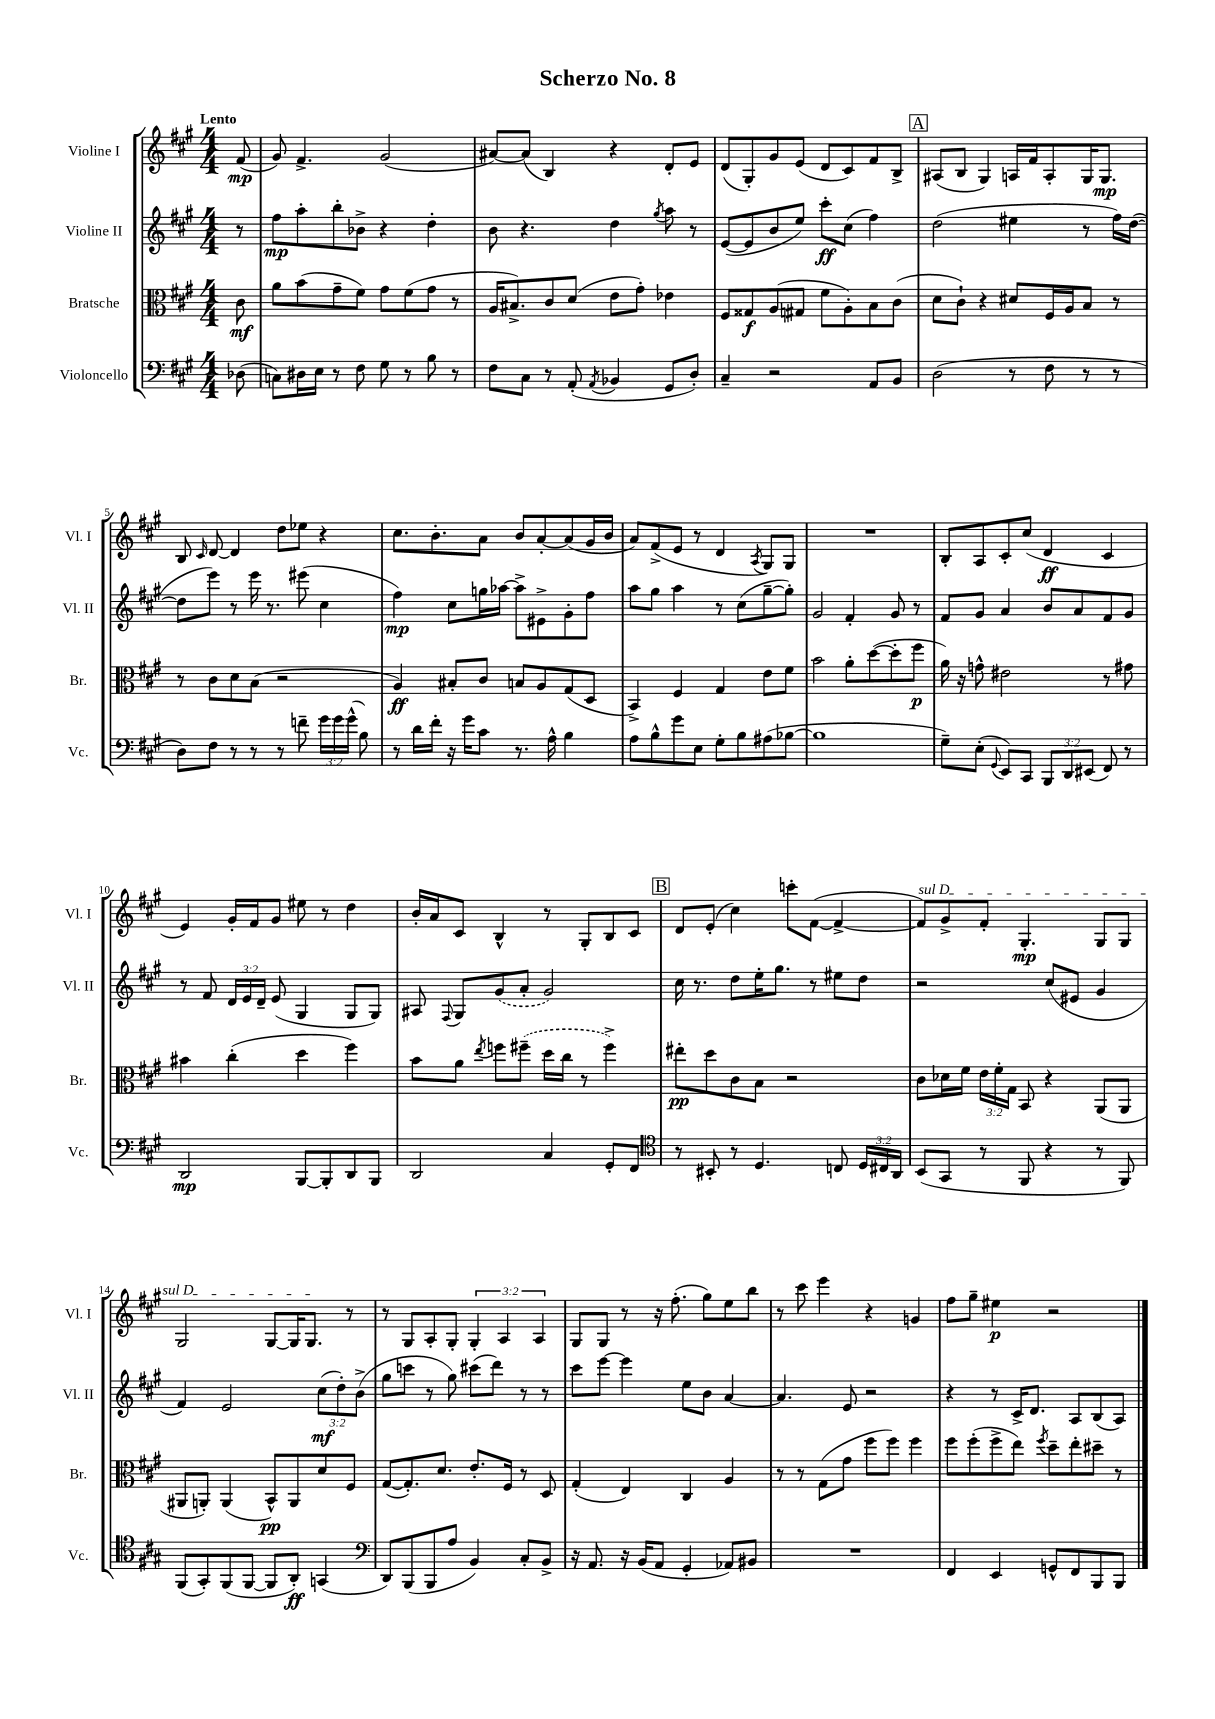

**kern	**kern	**kern	**kern
*staff4	*staff3	*staff2	*staff1
*clefF4	*clefC3	*clefG2	*clefG2
*k[f#c#g#]	*k[f#c#g#]	*k[f#c#g#]	*k[f#c#g#]
*M4/4	*M4/4	*M4/4	*M4/4
(8D-	8c#	8r	(8f#
=	=	=	=
8C)	8a	8ff#	8g#)
16D#	(8b	8aa'	4.f#^
16E	.	.	.
8r	8g#~	8bb'	.
8F#	8f#)	8b-^	.
8G#	8g#	4r	(2g#
8r	(8f#	.	.
8B	8g#	4dd'	.
8r	8r	.	.
=	=	=	=
8F#	16A	8b	[8a#)
.	8.B#^)	.	.
8C#	.	4.r	(8a#]
8r	8c#	.	4B)
(8AA'	(8d	.	.
8qAA	.	.	.
4BB-	8e	4dd	4r
.	8g#')	.	.
.	.	8qgg#	.
8GG#	4e-	8aa	8d'
8D')	.	8r	8e
=	=	=	=
4C#~	8F#	([8e	(8d
.	8G##	8e]	8G#')
2r	(8A	8b	8g#
.	8G#	8ee)	(8e
.	8f#	8ccc#'	8d
.	8A')	(8cc#	8c#)
8AA	8B	4ff#)	8f#
8BB	(8c#	.	8B^
=	=	=	=
(2D	8d	(2dd	(8A#
.	8c#`)	.	8B
.	4r	.	4G#)
8r	8d#	4ee#	16A
.	.	.	16f#
8F#	16F#	.	8A'
.	16A	.	.
8r	8B	8r	16G#
.	.	.	8.G#
8r	8r	16ff#)	.
.	.	([16dd	.
=	=	=	=
8D)	8r	8dd]	8B
.	.	.	16qqc#
8F#	8c#	8eee)	[8d
8r	8d	8r	4d]
8r	(8B	16eee	.
.	.	8.r	.
8r	2r	.	8dd
8f~	.	(8eee#	8ee-
24g#	.	4cc#	4r
24g#	.	.	.
(24g#^^	.	.	.
8B)	.	.	.
=	=	=	=
8r	4A)	4ff#)	8.cc#
16d	.	.	.
16f#'	.	.	8.b'
16r	8B#'	8cc#	.
16g#	.	.	.
8c#	8c#	16gg	8a
.	.	[16aa-	.
8.r	8B	8aa-^]	8b
.	8A	8e#^	[8a'
16A^^	.	.	.
4B	(8G#	8g#'	(8a]
.	8D	8ff#	16g#
.	.	.	16b
=	=	=	=
8A	4BB^)	8aa	8a)
8B^^	.	8gg#	(8f#^
8g#	4F#	4aa	8e
8E	.	.	8r
8G#'	4G#	8r	4d
8B	.	(8cc#	.
.	.	.	8qA
(8A#	8e	[8gg#~	8G#)
[8B-	8f#	8gg#'])	8G#
=	=	=	=
1B-]	2b	2g#	1r
.	8a'	4f#'	.
.	([8dd	.	.
.	8dd']	8g#	.
.	8ff#	8r	.
=	=	=	=
8G#~)	16a)	8f#	8B'
.	16r	.	.
(8E'	8g^^	8g#	8A
8qqGG#	.	.	.
8EE)	2e#	4a	8c#'
8CC#	.	.	(8cc#
12BBB	.	8b	4d
12DD	.	.	.
.	.	8a	.
(12EE#	.	.	.
8FF#)	8r	8f#	4c#
8r	8g#	8g#	.
=	=	=	=
2DD	4b#	8r	4e)
.	.	8f#	.
.	(4cc#'	24d	16g#'
.	.	24e	.
.	.	.	16f#
.	.	24d~	.
.	.	(8e	8g#
[8BBB	4dd	4G#	8ee#
8BBB']	.	.	8r
8DD	4ff#)	8G#	4dd
8BBB	.	8G#)	.
=	=	=	=
2DD	8b	8A#	16b'
.	.	.	16a
.	.	8qqF#	.
.	8a	8G#	8c#
.	8qee	.	.
.	8ff	(8g#	4B^^
.	(8ff#~	8a'	.
4C#	16dd	2g#)	8r
.	16cc#	.	.
.	8r	.	8G#'
8GG#'	4ff#^)	.	8B
8FF#	.	.	8c#
=	=	=	=
*clefC4	*	*	*
8r	8ee#'	16cc#	8d
.	.	8.r	.
8BB#'	8dd	.	(8e'
8r	8c#	8dd	4cc#)
4.D	8B	16ee'	.
.	.	8.gg#	.
.	2r	.	8ccc'
.	.	8r	([8f#
8C	.	8ee#	4f#^_
24D	.	8dd	.
24C#	.	.	.
24AA	.	.	.
=	=	=	=
(8BB	8c#	2r	8f#])
8GG#	16d-	.	8g#^
.	16f#	.	.
8r	24e	.	8f#'
.	24f#'	.	.
.	24G#	.	.
8FF#	8BB	.	4.G#'
4r	4r	(8cc#	.
.	.	8e#	.
8r	(8AA	4g#	8G#
8FF#)	8AA	.	8G#
=	=	=	=
(8FF#	8AA#	4f#)	2G#
8GG#')	8AA')	.	.
(8FF#	(4AA	2e	.
[8FF#	.	.	.
8FF#]	8BB^^)	.	[8G#
8AA')	8AA	.	16G#]
.	.	.	8.G#
(4GG	8d	(12cc#	.
.	.	12dd')	.
.	8F#	.	8r
.	.	(12b^	.
=	=	=	=
*clefF4	*	*	*
8DD)	([8G#	8gg#	8r
(8BBB	8.G#'])	8ccc	8G#
8BBB	.	8r	8A'
.	8.d	.	.
8A	.	8gg#)	8G#'
4BB)	8.e'	(8ccc#	6G#'
.	.	8ddd)	.
.	.	.	6A
.	16F#	.	.
8C#'	8r	8r	.
.	.	.	6A
8BB^	8D	8r	.
=	=	=	=
16r	(4G#'	8ccc#	8G#
8.AA	.	.	.
.	.	[8eee	8G#
16r	4E)	4eee]	8r
(16BB	.	.	.
8AA	.	.	16r
.	.	.	(8.ff#'
4GG#'	4C#	8ee	.
.	.	8b	8gg#)
8AA-)	4A	[4a	8ee
8BB#	.	.	8bb
=	=	=	=
1r	8r	4.a]	8r
.	8r	.	8ccc#
.	(8G#	.	4eee
.	8g#	8e	.
.	8ff#	2r	4r
.	8ff#)	.	.
.	4ff#	.	4g
=	=	=	=
4FF#	8ff#	4r	8ff#
.	(8ff#'	.	8gg#~
4EE	8ff#^	8r	4ee#
.	8ee)	16c#^	.
.	.	8.d	.
.	8qff#	.	.
8GG^^	8dd~	.	2r
8FF#	8ee'	8A	.
8BBB	8dd#~	(8B	.
8BBB	8r	8A)	.
==	==	==	==
*-	*-	*-	*-
